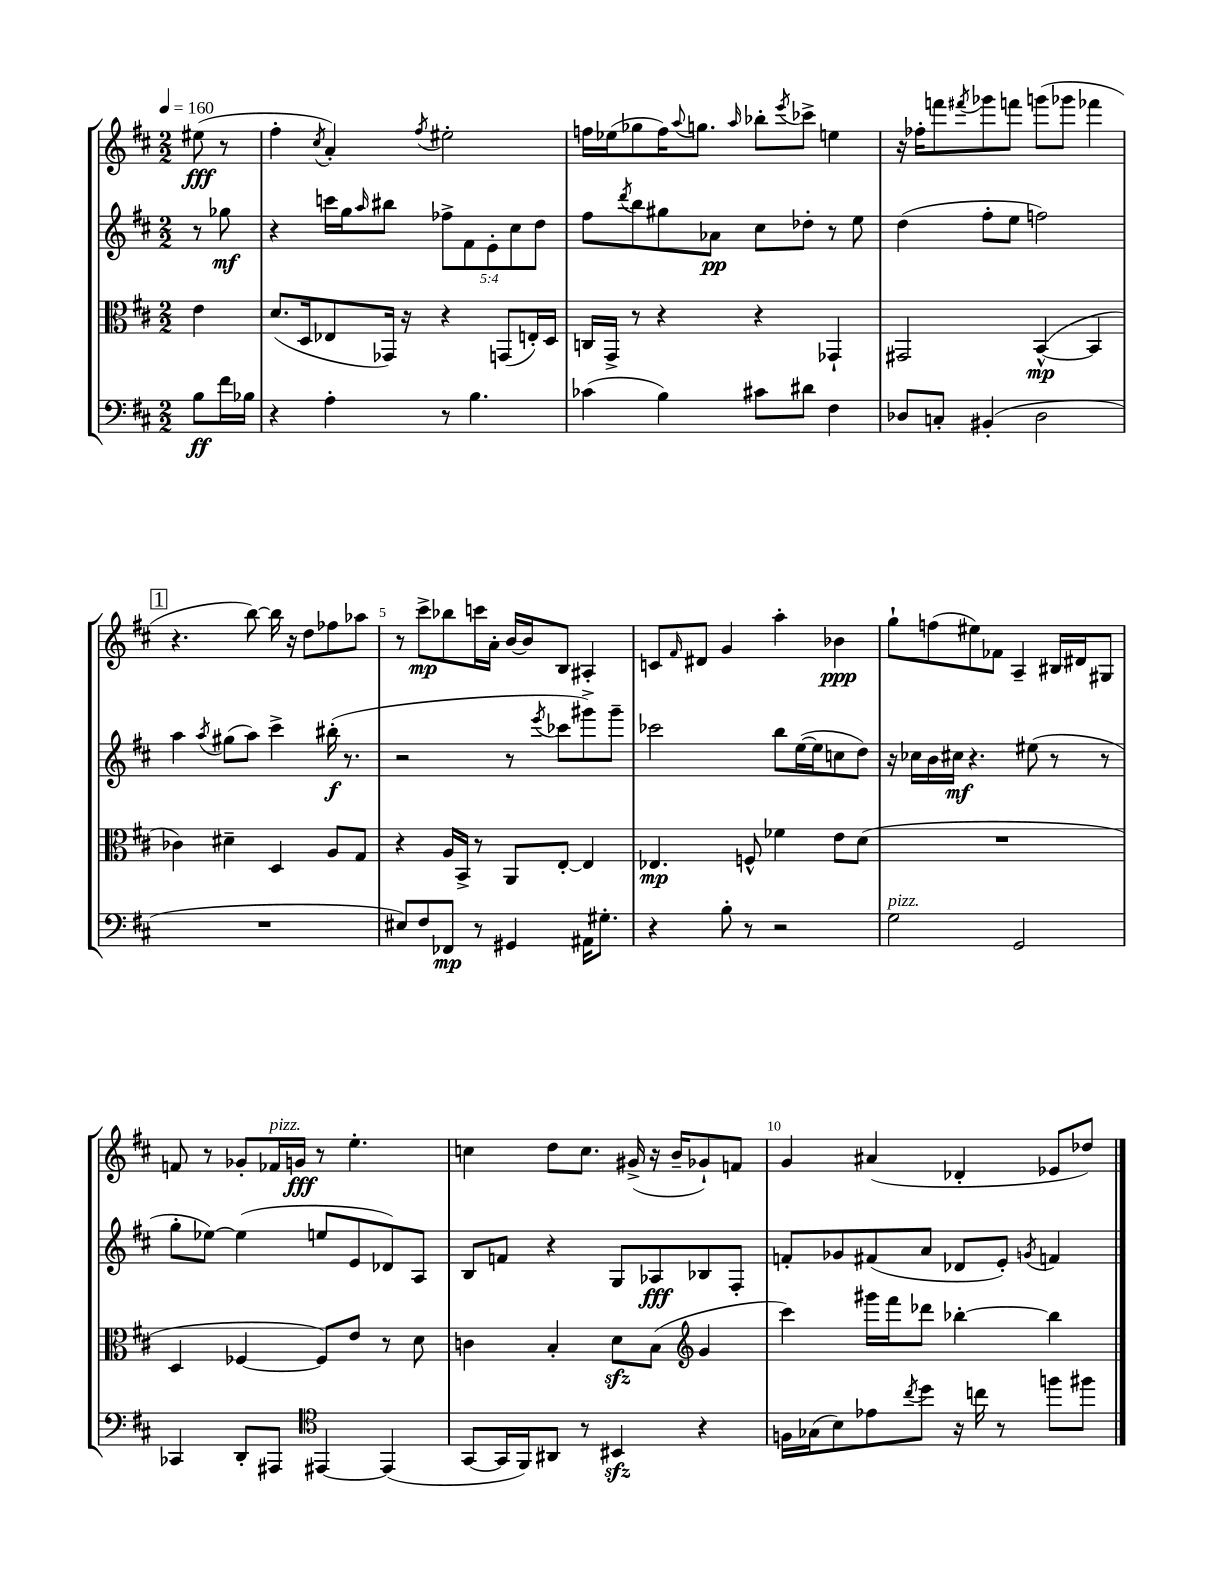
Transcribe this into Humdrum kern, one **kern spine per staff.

**kern	**dynam	**kern	**dynam	**kern	**dynam	**kern	**dynam
*part4	*part4	*part3	*part3	*part2	*part2	*part1	*part1
*staff4	*staff4	*staff3	*staff3	*staff2	*staff2	*staff1	*staff1
*clefF4	*	*clefC3	*	*clefG2	*	*clefG2	*
*k[f#c#]	*	*k[f#c#]	*	*k[f#c#]	*	*k[f#c#]	*
*M2/2	*	*M2/2	*	*M2/2	*	*M2/2	*
*MM160	*	*MM160	*	*MM160	*	*MM160	*
=	=	=	=	=	=	=	=
8B\L	ff	4e\	.	8r	.	(8ee#X\	fff
16f#\L	.	.	.	8gg-X\	mf	8r	.
16B-X\JJ	.	.	.	.	.	.	.
=1	=1	=1	=1	=1	=1	=1	=1
4r	.	(8.d/L	.	4r	.	4ff#'\	.
.	.	16D/k	.	.	.	.	.
.	.	.	.	.	.	8qcc#/	.
4A'\	.	8E-X/	.	16cccn\LL	.	4a'/)	.
.	.	.	.	16gg\J	.	.	.
.	.	.	.	16qqaa/	.	.	.
.	.	16GG-X/Jk)	.	8bb#X\J	.	.	.
.	.	16r	.	.	.	.	.
.	.	.	.	.	.	8qff#/	.
8r	.	4r	.	10ff-X^\L	.	2ee#X'\	.
.	.	.	.	10f#\	.	.	.
4.B\	.	.	.	.	.	.	.
.	.	.	.	10e'\	.	.	.
.	.	(8GGn/L	.	.	.	.	.
.	.	.	.	10cc#\	.	.	.
.	.	16En'/L)	.	.	.	.	.
.	.	.	.	10dd\J	.	.	.
.	.	16D/JJ	.	.	.	.	.
=2	=2	=2	=2	=2	=2	=2	=2
(4c-X\	.	16Cn/LL	.	8ff#\L	.	16ffn\LL	.
.	.	16GG^/JJ	.	.	.	(16ee-X\J	.
.	.	.	.	8qddd/	.	.	.
.	.	8r	.	8bb\	.	8gg-X\	.
4B\)	.	4r	.	8gg#X\	.	16ff\K)	.
.	.	.	.	.	.	8qqaa/	.
.	.	.	.	.	.	8.ggn\J	.
.	.	.	.	8a-X\J	pp	.	.
.	.	.	.	.	.	16qqaa/	.
8c#X\L	.	4r	.	8cc#\L	.	8bb-X'\L	.
.	.	.	.	.	.	8qeee/	.
8d#X\J	.	.	.	8dd-X'\J	.	8ccc-X^\J	.
4F#\	.	4GG-X`/	.	8r	.	4een\	.
.	.	.	.	8ee\	.	.	.
=3	=3	=3	=3	=3	=3	=3	=3
8D-X/L	.	2GG#X/	.	(4dd\	.	16r	.
.	.	.	.	.	.	16ff-X'\KL	.
8Cn'/J	.	.	.	.	.	8fffn\	.
.	.	.	.	.	.	8qfff#X/	.
(4BB#X'/	.	.	.	8ff#'\L	.	8ggg-X\	.
.	.	.	.	8ee\J	.	8fffn\J	.
2D-\	.	([4BB^^/	mp	2ffn\)	.	(8gggn\L	.
.	.	.	.	.	.	8ggg-X\J	.
.	.	4BB/]	.	.	.	4fff-X\	.
!!LO:LB:g=z
!!LO:REH:place=s1:t=1
=4	=4	=4	=4	=4	=4	=4	=4
1r	.	4c-X\)	.	4aa\	.	4.r	.
.	.	.	.	8qaa/	.	.	.
.	.	4d#X~\	.	(8gg#X\L	.	.	.
.	.	.	.	8aa\J)	.	[8bb\)	.
.	.	4D/	.	4ccc#^\	.	16bb\]	.
.	.	.	.	.	.	16r	.
.	.	.	.	.	.	8dd\L	.
.	.	8A/L	.	(16bb#X'\	f	8ff-X\	.
.	.	.	.	8.r	.	.	.
.	.	8G/J	.	.	.	8aa-X\J	.
=5	=5	=5	=5	=5	=5	=5	=5
8E#X/L)	.	4r	.	2r	.	8r	.
8F#/	.	.	.	.	.	8ccc#^\L	mp
8FF-X/J	mp	16A/LL	.	.	.	8bb-X\	.
.	.	16BB^/JJ	.	.	.	.	.
8r	.	8r	.	.	.	16cccn\L	.
.	.	.	.	.	.	16a'\JJ	.
4GG#X/	.	8AA/L	.	8r	.	[16b/LL	.
.	.	.	.	.	.	16b/J]	.
.	.	.	.	8qeee/	.	.	.
.	.	[8E'/J	.	8ccc-X\L	.	8B/J	.
16AA#X\KL	.	4E/]	.	8ggg#X^\)	.	4A#X'/	.
8.G#X'\J	.	.	.	.	.	.	.
.	.	.	.	8ggg#~\J	.	.	.
=6	=6	=6	=6	=6	=6	=6	=6
4r	.	4.E-X/	mp	2ccc-X\	.	8cn/L	.
.	.	.	.	.	.	16qqf#/	.
.	.	.	.	.	.	8d#X/J	.
8B'\	.	.	.	.	.	4g/	.
8r	.	8Fn^^/	.	.	.	.	.
2r	.	4f-X\	.	8bb\L	.	4aa'\	.
.	.	.	.	([16ee\L	.	.	.
.	.	.	.	16ee\J]	.	.	.
.	.	8e\L	.	8ccn\	.	4b-X\	ppp
.	.	(8d\J	.	8dd\J)	.	.	.
=7	=7	=7	=7	=7	=7	=7	=7
!LO:TX:a:i:t=pizz.	!	!	!	!	!	!	!
2G\	.	1r	.	16r	.	8gg`\L	.
.	.	.	.	16cc-X\LL	.	.	.
.	.	.	.	16b\	.	(8ffn\	.
.	.	.	.	16cc#X\JJ	mf	.	.
.	.	.	.	4.r	.	8ee#X\)	.
.	.	.	.	.	.	8f-X\J	.
2GG/	.	.	.	.	.	4A~/	.
.	.	.	.	(8ee#X\	.	.	.
.	.	.	.	8r	.	16B#X/LL	.
.	.	.	.	.	.	16d#X/J	.
.	.	.	.	8r	.	8G#X/J	.
!!LO:LB:g=z
=8	=8	=8	=8	=8	=8	=8	=8
4CC-X/	.	4D/	.	8gg'\L	.	8fn/	.
.	.	.	.	[8ee-X\J)	.	8r	.
8DD'/L	.	[4F-X/	.	(4ee-\]	.	8g-X'/L	.
!	!	!	!	!	!	!LO:TX:a:i:t=pizz.	!
8AAA#X/J	.	.	.	.	.	16f-X/L	.
.	.	.	.	.	.	16gn/JJ	fff
*clefC4	*	*	*	*	*	*	*
[4EE#X/	.	8F-/L])	.	8een/L	.	8r	.
.	.	8e/J	.	8e/	.	4.ee'\	.
(4EE#/]	.	8r	.	8d-X/)	.	.	.
.	.	8d\	.	8A/J	.	.	.
=9	=9	=9	=9	=9	=9	=9	=9
[8GG/L	.	4cn\	.	8B/L	.	4ccn\	.
16GG/L]	.	.	.	8fn/J	.	.	.
16FF#/J)	.	.	.	.	.	.	.
8AA#X/J	.	4B'/	.	4r	.	8dd\L	.
8r	.	.	.	.	.	8.cc\J	.
4BB#Xzz/	.	8dzz\L	.	8G/L	.	.	.
.	.	.	.	.	.	(16g#X^/	.
.	.	(8B\J	.	8A-X/	fff	16r	.
.	.	.	.	.	.	16b~/KL	.
*	*	*clefG2	*	*	*	*	*
4r	.	4g/	.	8B-X/	.	8g-X`/)	.
.	.	.	.	8F#'/J	.	8fn/J	.
=10	=10	=10	=10	=10	=10	=10	=10
16Fn\LL	.	4ccc#\)	.	8fn'/L	.	4g/	.
(16G-X\J	.	.	.	.	.	.	.
8B\)	.	.	.	8g-X/	.	.	.
8e-X\	.	16ggg#X\LL	.	(8f#X/	.	(4a#X/	.
.	.	16fff#\J	.	.	.	.	.
8qcc#/	.	.	.	.	.	.	.
8dd\J	.	8ddd-X\J	.	8a/J	.	.	.
16r	.	[4bb-X'\	.	8d-X/L	.	4d-X'/	.
16ccn\	.	.	.	.	.	.	.
8r	.	.	.	8e'/J)	.	.	.
.	.	.	.	8qgn/	.	.	.
8ffn\L	.	4bb-\]	.	4fn/	.	8e-X/L	.
8ff#X\J	.	.	.	.	.	8dd-X/J)	.
==	==	==	==	==	==	==	==
*-	*-	*-	*-	*-	*-	*-	*-
